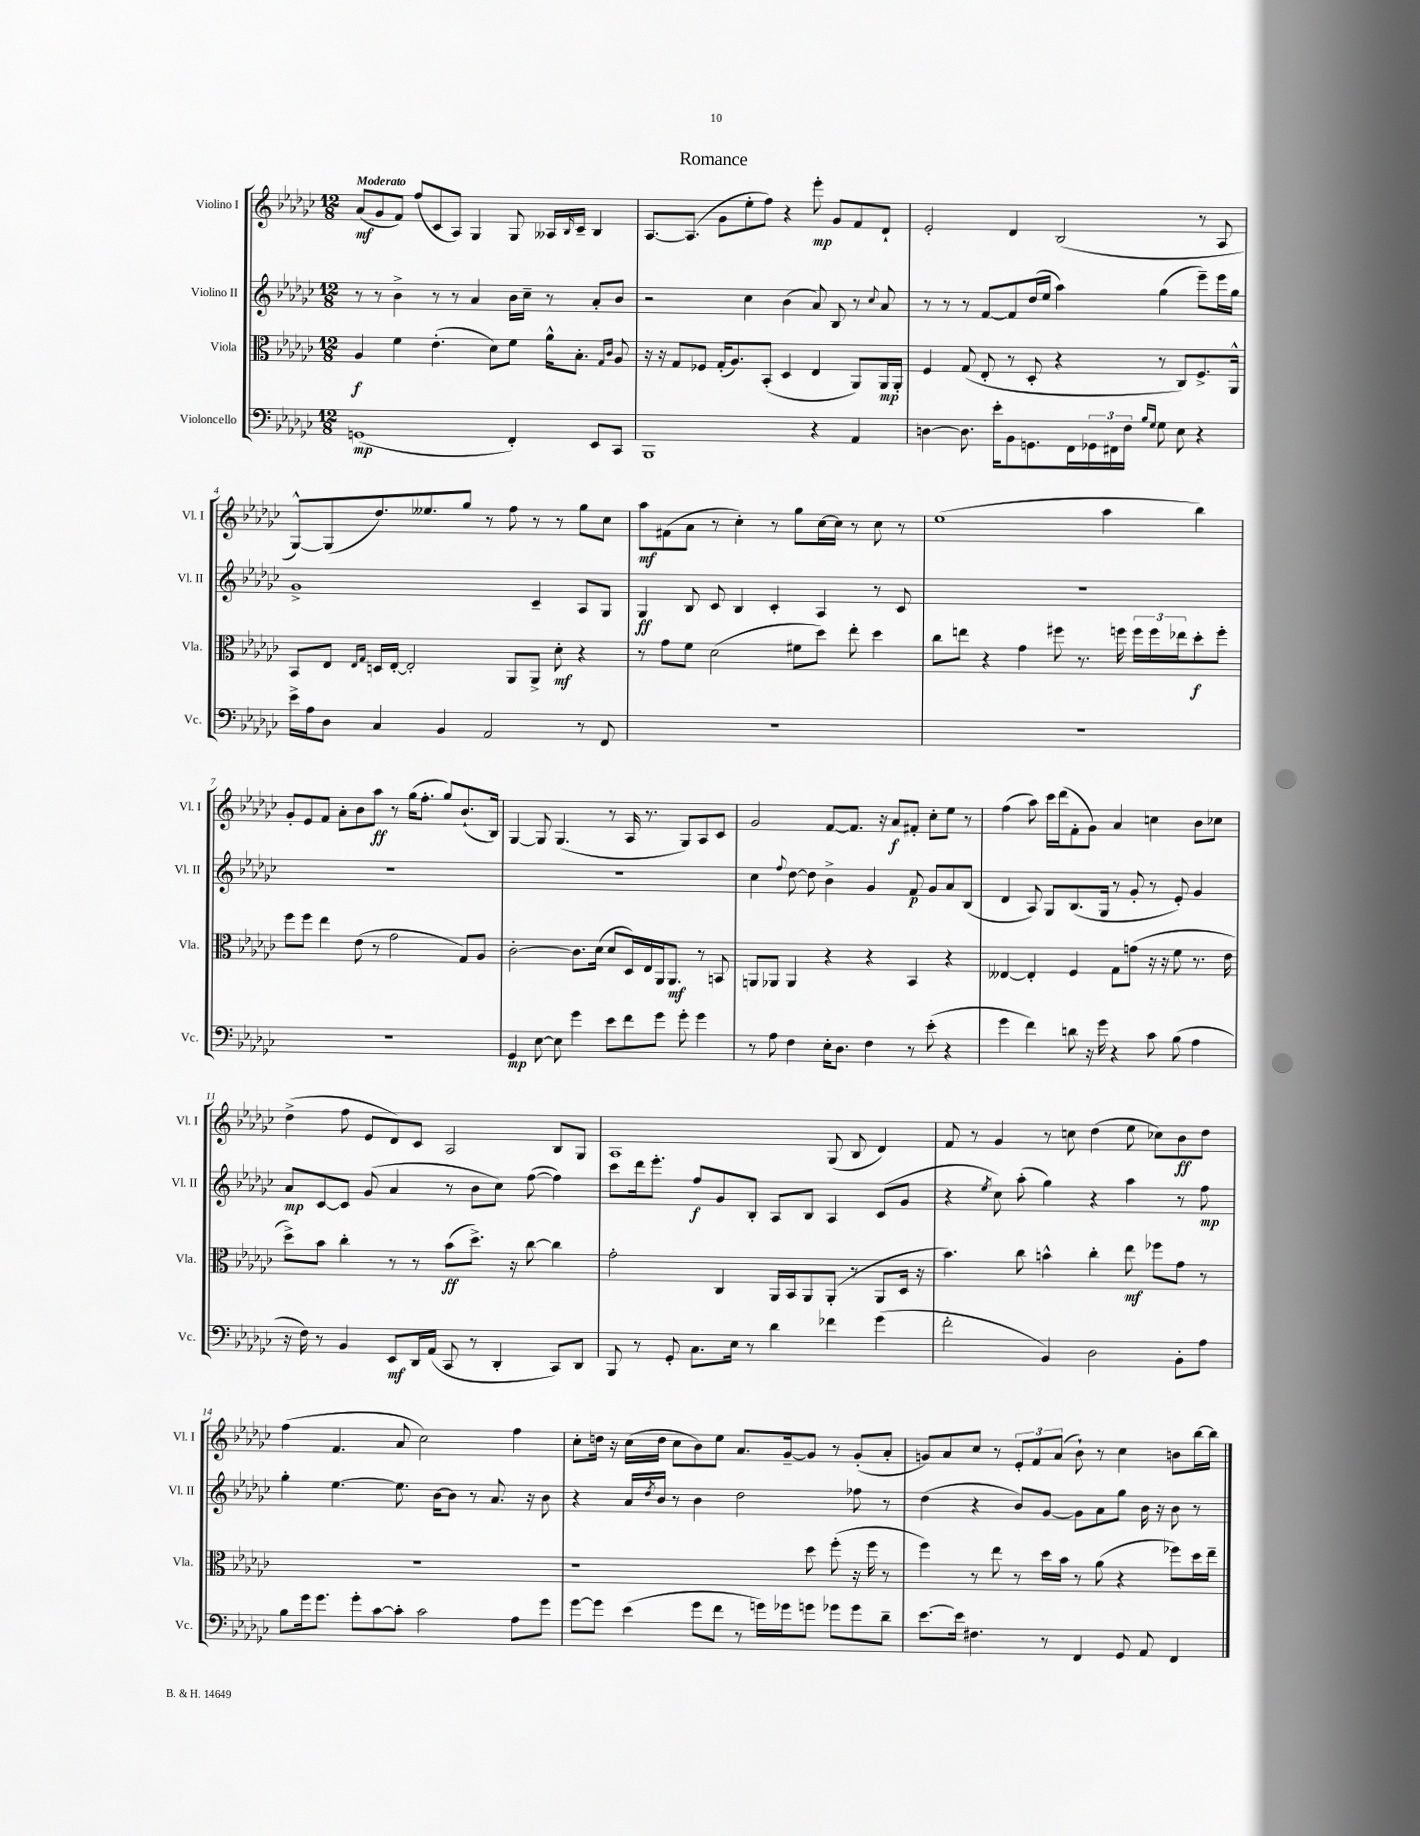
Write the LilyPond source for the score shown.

\header { title = "Romance" }
<<
\new StaffGroup <<
\new Staff = "s0" \with { instrumentName = "Violino I" shortInstrumentName = "Vl. I" } {
    \clef treble \key ges \major \numericTimeSignature \time 12/8 \tempo "Moderato"
    aes'8\mf( ges'8 f'8) f''8( ces'8 aes8) ges4 ges8 aeses16 \grace { bes16 } ces'16-- bes4 |
    aes8.~ aes8.( ges'8 ees''8-. f''8) r4 ees'''8-.\mp ges'8 f'8 des'8-! |
    ees'2-. des'4 bes2( r8 aes8 |
    ges8~-^) ges8( des''8.) eeses''8. ges''8 r8 f''8 r8 r8 ges''8 ces''8 |
    aes''8\mf fis'8( aes'8 r8 ces''4-.) r8 ges''8 ces''16~ ces''16 r8 ces''8 r8 |
    ees''1( aes''4 bes''4) |
    ges'8-. ees'8 f'8 aes'8-. bes'8 aes''8\ff r8 ges''16( f''8.-. ges''8) bes'8.-!( bes16) |
    ges4~ ges8 ges4.( r8 aes16 r8. ges8) aes8 ces'8 |
    ges'2 f'8~ f'8. r16 aes'8\f fis'8-. ces''8-. ees''8 r8 |
    f''4( aes''8) ces'''16 des'''16( f'8-. ges'8) aes'4 c''4 bes'8 ces''8 |
    des''4->( f''8 ees'8 des'8) ces'8 aes2 bes8 ges8 |
    aes1 ges8( bes8 des'4) |
    f'8 r8 ges'4 r8 c''8 des''4( ees''8 ces''8) bes'8\ff des''8 |
    f''4( f'4. aes'8 ces''2) f''4 |
    ces''8-. d''16 r16 ces''16( d''16 ces''8 bes'8) ees''8 aes'8. ges'16~-- ges'8 r8 ges'8-.( aes'8-. |
    g'8) aes'8 ces''8 r8 \tuplet 3/2 { ees'8-. f'8 aes'8( } bes'8-!) r8 ces''4 b'8 bes''16~ bes''16 \bar "|." |
}
\new Staff = "s1" \with { instrumentName = "Violino II" shortInstrumentName = "Vl. II" } {
    \clef treble \key ges \major \numericTimeSignature \time 12/8
    r8 r8 bes'4-> r8 r8 aes'4 bes'16 ces''16-- r8 aes'8-. bes'8 |
    r2 ces''4 bes'4( aes'8) bes8 r8 \appoggiatura { ces''8 } aes'8 |
    r8 r8 r8 f'8~ f'8 des''16( ees''16 aes''4) ges''4( ees'''8--) ees'''16 ges''16 |
    ges'1-> ces'4-- aes8 ges8 |
    ges4\ff bes8 ces'8 bes4 ces'4-. aes4 r8 ces'8 |
    R1. |
    R1. |
    R1. |
    ces''4 \appoggiatura { f''8 } des''8~ des''8 bes'4-> ges'4 f'8\p ges'8 aes'8 bes8( |
    des'4 aes8) ges8 bes8.( ges16 r8 ges'8-. r8 ees'8-.) ges'4 |
    aes'8\mp ces'8~ ces'8 ges'8( aes'4 r8 bes'8 ces''8) f''8~( f''4) |
    ces'''8 des'''16 ees'''8.-. f''8\f ges'8 bes8-. aes8 bes8 aes4 ces'8( ges'8 |
    r4 \acciaccatura { ees''8 } ces''8) aes''8-.( ges''4) r4 aes''4 r8 f''8\mp |
    ges''4-. ees''4.~ ees''8. bes'16~ bes'8 r8 aes'8. r16 bes'8 |
    r4 aes'16 \acciaccatura { des''8 } bes'16 r8 bes'4 des''2 fes''8 r8 |
    des''4( r4 bes'8) ges'8~ ges'8 aes'8 ges''8 bes'16 r16 bes'8 r8 \bar "|." |
}
\new Staff = "s2" \with { instrumentName = "Viola" shortInstrumentName = "Vla." } {
    \clef alto \key ges \major \numericTimeSignature \time 12/8
    aes4\f f'4 ees'4.-.( des'8) f'8 aes'16-^ bes8.-. \grace { ges16 ces'16 } aes8 |
    r16 r16 ges8 fes8 ges16-.( aes8.) bes,8-.( des4 ees4 aes,8) aes,16\mp aes,16-. |
    f4 ges8( ees8-. r8 des8-. r4 r8 ces8) f8.-> aes,16-^ |
    bes,8 ees8 \grace { ees16 ges16 } d16 ees16~-. ees2-. aes,8 aes,8-> des'8-.\mf r4 |
    r8 ges'8 f'8 des'2( fis'8 des''8) ees''8-. des''4 |
    ces''8 e''8 r4 ges'4 fis''8 r8. f''16 \tuplet 3/2 { f''16 f''16 ees''16 } des''8-.\f f''8-. |
    f''8 f''8 ees''4 ees'8( r8 ges'2 ges8) aes8 |
    ces'2~-. ces'8. des'16( des'8 des16) ees16 aes,16 aes,8.\mf r8 b,8 |
    a,8 aes,8 aes,4 r4 r4 bes,4 r4 |
    eeses4~ eeses4-. f4 ges8 g'8( r16 r16 f'8 r8. ees'16 |
    des''8->) bes'8 ces''4-. r8 r8 bes'8\ff( des''8.->) r16 ces''8~ ces''4 |
    ges'2-. ces4 aes,16 bes,16 aes,8 aes,8-.( r8 aes,8 des16 r16 |
    bes'4.) ces''8 b'4-^ ces''4-. ees''8\mf fes''8 ges'8 r8 |
    R1. |
    r1 des''8 f''8-.( r16 f''16 r8 |
    f''4) r8 ees''8 r8 des''16 bes'16 r8 aes'8( r4 fes''8) des''16 ees''16-- \bar "|." |
}
\new Staff = "s3" \with { instrumentName = "Violoncello" shortInstrumentName = "Vc." } {
    \clef bass \key ges \major \numericTimeSignature \time 12/8
    g,1\mp( f,4-.) ees,8 ces,8 |
    bes,,1 r4 aes,4 |
    d4~ d8. ees'16-. bes,8 g,8. f,16 \tuplet 3/2 { ges,16 fis,16 f16 } \grace { bes16 ges16 } ges8 ees8 r4 |
    ees'16-> aes16 des8 ces4 bes,4 aes,2 r8 f,8 |
    R1. |
    R1. |
    R1. |
    ges,4\mp ees8~ ees8 ges'4 ees'8 f'8 ges'8 ges'8-. ges'4 |
    r8 aes8 f4 ees16-. des8. f4 r8 ees'8-.( r4 |
    ges'4 f'4) d'8 r16 ges'16 r4 ces'8 bes8( aes4 |
    r16 f16) r8 bes,4 ees,8\mf des,16 aes,16( ces,8 r8 des,4-. ces,8) des,8 |
    bes,,8 r8 ges,8-. ces8. ees16 r8 des'4 fes'4 ges'4( |
    f'2-. bes,4) des2 bes,8-. aes8 |
    bes8 ges'16 ges'8. ges'8-. ces'8~ ces'8-. ces'2 aes8 ges'8 |
    ges'8~ ges'8 ees'4( ges'8 f'8 r8 g'16) ges'16 g'8 ges'8 ges'8 des'8-- |
    ees'8.~ ees'16 fis4. r8 f,4 ges,8 aes,8 f,4 \bar "|." |
}
>>
>>
